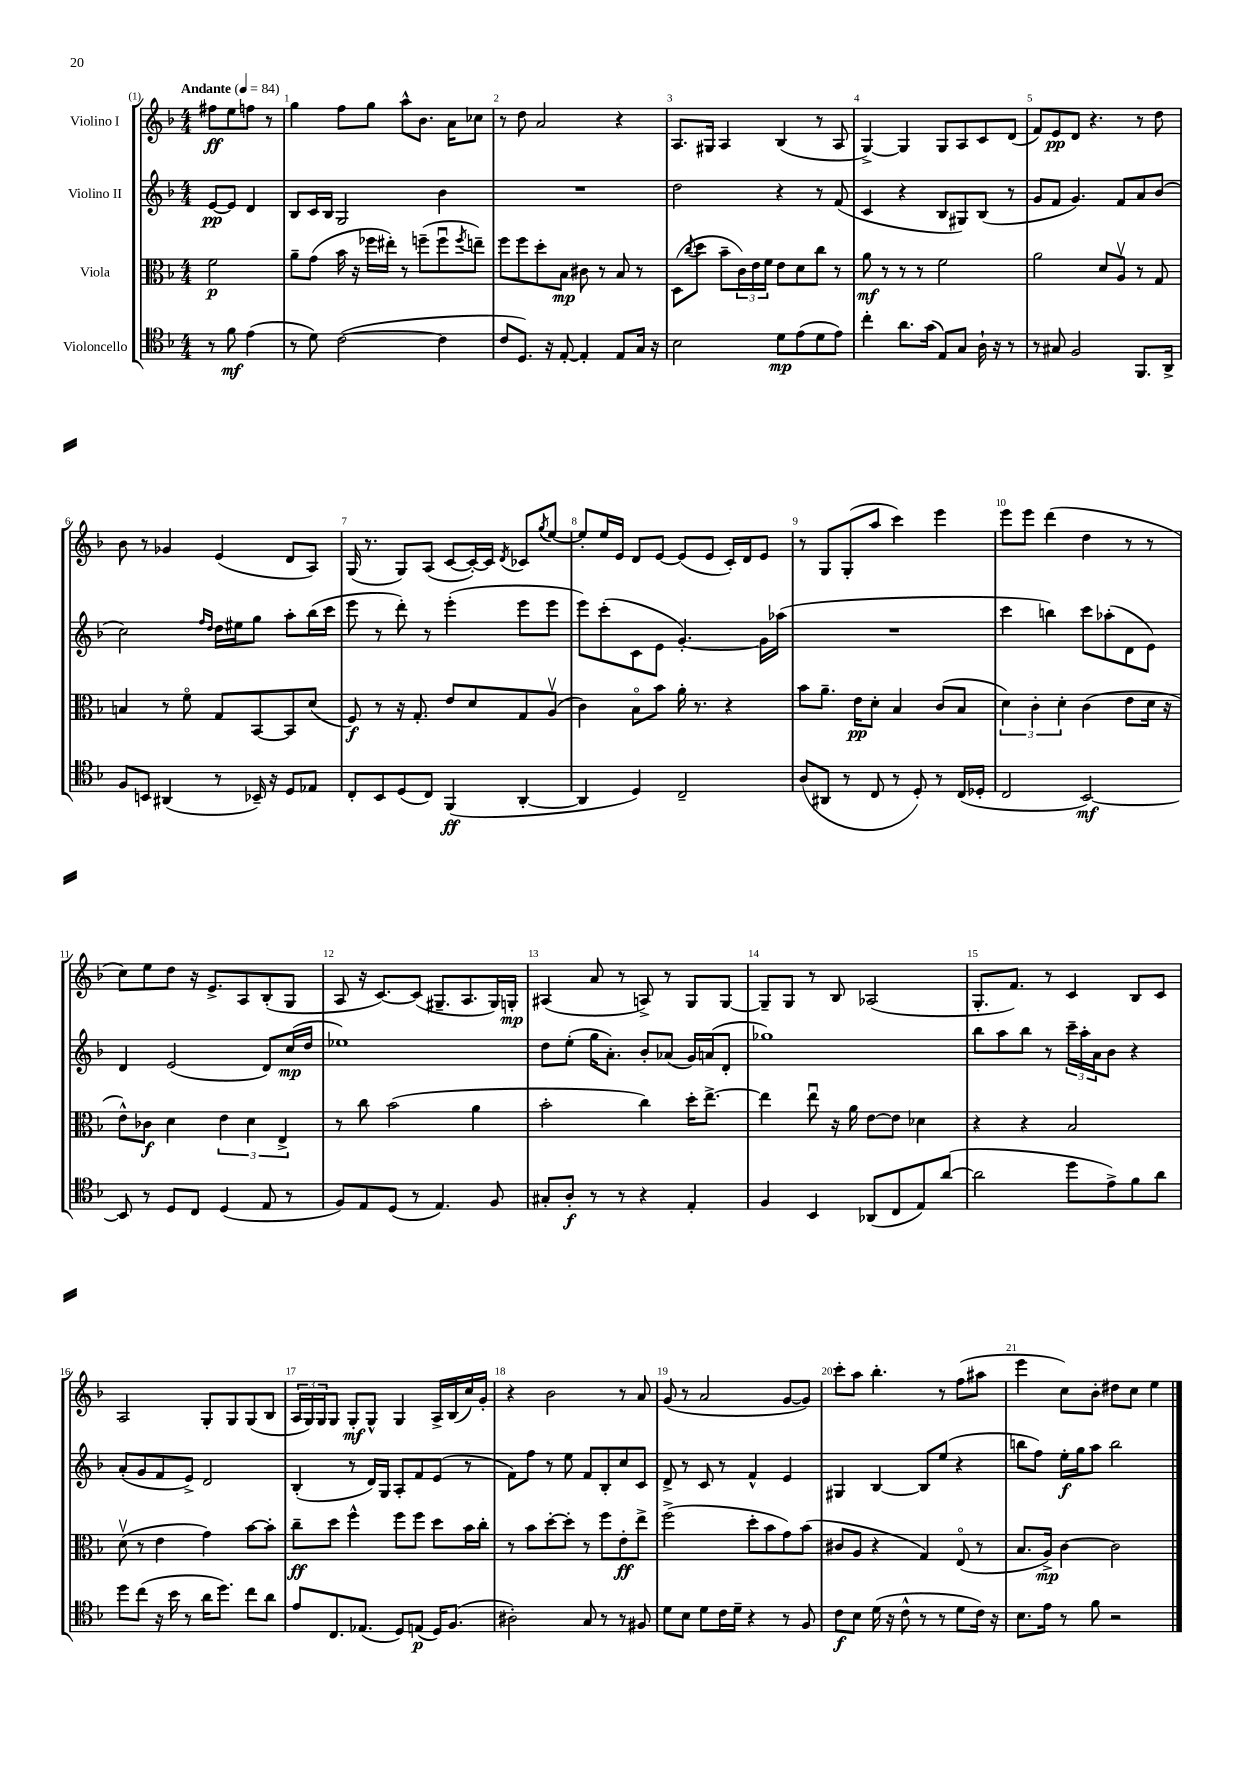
<<
\new StaffGroup <<
\new Staff = "s0" \with { instrumentName = "Violino I" } {
    \clef treble \key f \major \numericTimeSignature \time 4/4 \partial 2 \tempo "Andante" 4 = 84
    fis''8\ff e''8 f''8 r8 |
    g''4 f''8 g''8 a''8-^ bes'8. a'16 ces''8 |
    r8 d''8 a'2 r4 |
    a8. gis16 a4 bes4( r8 a8 |
    g4~->) g4 g8 a8 c'8 d'8( |
    f'8) e'8\pp d'8 r4. r8 d''8 |
    bes'8 r8 ges'4 e'4( d'8 a8) |
    g16( r8. g8) a8( c'8~ c'16~-.) c'16 \acciaccatura { d'8 } ces'8 \acciaccatura { g''8 } e''8~ |
    e''8-. e''16 e'16 d'8 e'8~ e'8( e'8 c'16-.) d'16 e'8 |
    r8 g8 g8-.( a''8 c'''4) e'''4 |
    e'''8 e'''8 d'''4( d''4 r8 r8 |
    c''8) e''8 d''8 r16 e'8.-> a8 bes8-.( g8 |
    a8 r16 c'8.~) c'8( gis8.-- a8. gis16) g16-.\mp |
    ais4( a'8 r8 a8->) r8 g8 g8~ |
    g8-- g8 r8 bes8 aes2( |
    g8.-. f'8.) r8 c'4 bes8 c'8 |
    a2 g8-. g8 g8( bes8 |
    \tuplet 3/2 { a16 g16) g16 } g8 g8-.\mf g8-^ g4 a16-> bes16( c''16) g'16-. |
    r4 bes'2 r8 a'8 |
    g'8( r8 a'2 g'8~ g'8) |
    c'''8-. a''8 bes''4.-. r8 f''8( ais''8 |
    e'''4 c''8) bes'8-. dis''8 c''8 e''4 \bar "|." |
}
\new Staff = "s1" \with { instrumentName = "Violino II" } {
    \clef treble \key f \major \numericTimeSignature \time 4/4 \partial 2
    e'8~\pp e'8 d'4 |
    bes8 c'16 bes16 g2 bes'4 |
    R1 |
    d''2 r4 r8 f'8( |
    c'4 r4 bes8 gis8) bes8( r8 |
    g'8 f'8 g'4.) f'8 a'8 bes'8( |
    c''2) \grace { f''16 d''16 } d''16 eis''16 g''8 a''8-. bes''16( c'''16 |
    e'''8 r8 d'''8-.) r8 e'''4-.( e'''8 e'''8 |
    e'''8) c'''8-.( c'8 e'8 g'4.~-.) g'16 aes''16( |
    R1 |
    c'''4 b''4) c'''8 aes''8-.( d'8 e'8) |
    d'4 e'2( d'8) c''16\mp( d''16 |
    ees''1) |
    d''8 e''8-.( g''16 a'8.-.) bes'8-. aes'8( g'16) a'16( d'8-. |
    ges''1) |
    bes''8 a''8 bes''8 r8 \tuplet 3/2 { c'''16-- a''16-. a'16 } bes'8 r4 |
    a'8-.( g'8 f'8 e'8->) d'2 |
    bes4-.( r8 d'16) g16 a8-. f'8 e'8( r8 |
    f'8) f''8 r8 e''8 f'8 bes8-. c''8 c'8 |
    d'8-> r8 c'8 r8 f'4-^ e'4 |
    gis4 bes4~ bes8 e''8( r4 |
    b''8 f''8) e''16-.\f g''16 a''8 b''2 \bar "|." |
}
\new Staff = "s2" \with { instrumentName = "Viola" } {
    \clef alto \key f \major \numericTimeSignature \time 4/4 \partial 2
    f'2\p |
    a'8-- g'8( bes'16 r16 fes''16 eis''16-.) r8 f''8--( f''8\downbow \acciaccatura { f''8 } e''8--) |
    f''8 f''8 d''8-. bes8\mp cis'8 r8 bes8 r8 |
    d8( \acciaccatura { c''8 } d''8 bes'8-- \tuplet 3/2 { c'16) e'16 f'16 } e'8 d'8 c''8 r8 |
    a'8\mf r8 r8 r8 f'2 |
    a'2 d'8 a8\upbow r8 g8 |
    b4 r8 f'8\flageolet g8 bes,8~ bes,8 d'8( |
    f8\f) r8 r16 g8.-. e'8 d'8 g8 a8\upbow( |
    c'4) bes8\flageolet bes'8 a'16-. r8. r4 |
    bes'8 a'8.-- e'16\pp d'8-. bes4 c'8( bes8 |
    \tuplet 3/2 { d'4) c'4-. d'4-. } c'4( e'8 d'16 r16 |
    e'8-^) ces'8\f d'4 \tuplet 3/2 { e'4 d'4 e4-> } |
    r8 c''8 bes'2( a'4 |
    bes'2-. c''4) d''16-. e''8.~-> |
    e''4 e''8\downbow r16 a'16 e'8~ e'8 des'4 |
    r4 r4 bes2 |
    d'8\upbow( r8 e'4 g'4) bes'8~ bes'8-. |
    c''8--\ff d''8 f''4-^ f''8 f''8 d''8 bes'16 c''16-. |
    r8 bes'8 d''8~-. d''8-. r8 f''8 e'8-.\ff e''8-> |
    f''2->( d''8-. bes'8 g'8) bes'8( |
    cis'8 a8 r4 g4) e8\flageolet( r8 |
    bes8. a16->\mp) c'4~ c'2 \bar "|." |
}
\new Staff = "s3" \with { instrumentName = "Violoncello" } {
    \clef tenor \key f \major \numericTimeSignature \time 4/4 \partial 2
    r8 f'8\mf e'4( |
    r8 d'8) c'2~( c'4 |
    c'8 d8.) r16 e8~-. e4-. e8 g16 r16 |
    bes2 d'8\mp e'8( d'8 e'8) |
    c''4-. a'8. g'16( e8) g8 a16-! r16 r8 |
    r8 gis8 f2 f,8. a,16-> |
    f8 b,8 ais,4( r8 bes,16--) r16 d8 ees8 |
    c8-. bes,8 d8( c8) f,4\ff( a,4~-. |
    a,4 d4) c2-- |
    a8( ais,8 r8 c8 r8 d8-.) r8 c16( des16-. |
    c2 bes,2~\mf) |
    bes,8 r8 d8 c8 d4( e8 r8 |
    f8) e8 d8( r8 e4.) f8 |
    gis8-. a8-.\f r8 r8 r4 e4-. |
    f4 bes,4 aes,8( c8 e8) a'8~( |
    a'2 d''8 e'8->) f'8 a'8 |
    d''8 c''8( r16 bes'16 r8 a'16 d''8.) c''8 a'8 |
    e'8 c8. ees8.( d8) e8\p( d16) f8.( |
    ais2-.) g8 r8 r8 fis8 |
    d'8 bes8 d'8 c'16 d'16-- r4 r8 f8 |
    c'8\f bes8 d'16( r16 c'8-^ r8 r8 d'8 c'16) r16 |
    bes8. e'16 r8 f'8 r2 \bar "|." |
}
>>
>>
\layout { \context { \Score \override BarNumber.break-visibility = ##(#f #t #t) barNumberVisibility = #all-bar-numbers-visible } }
